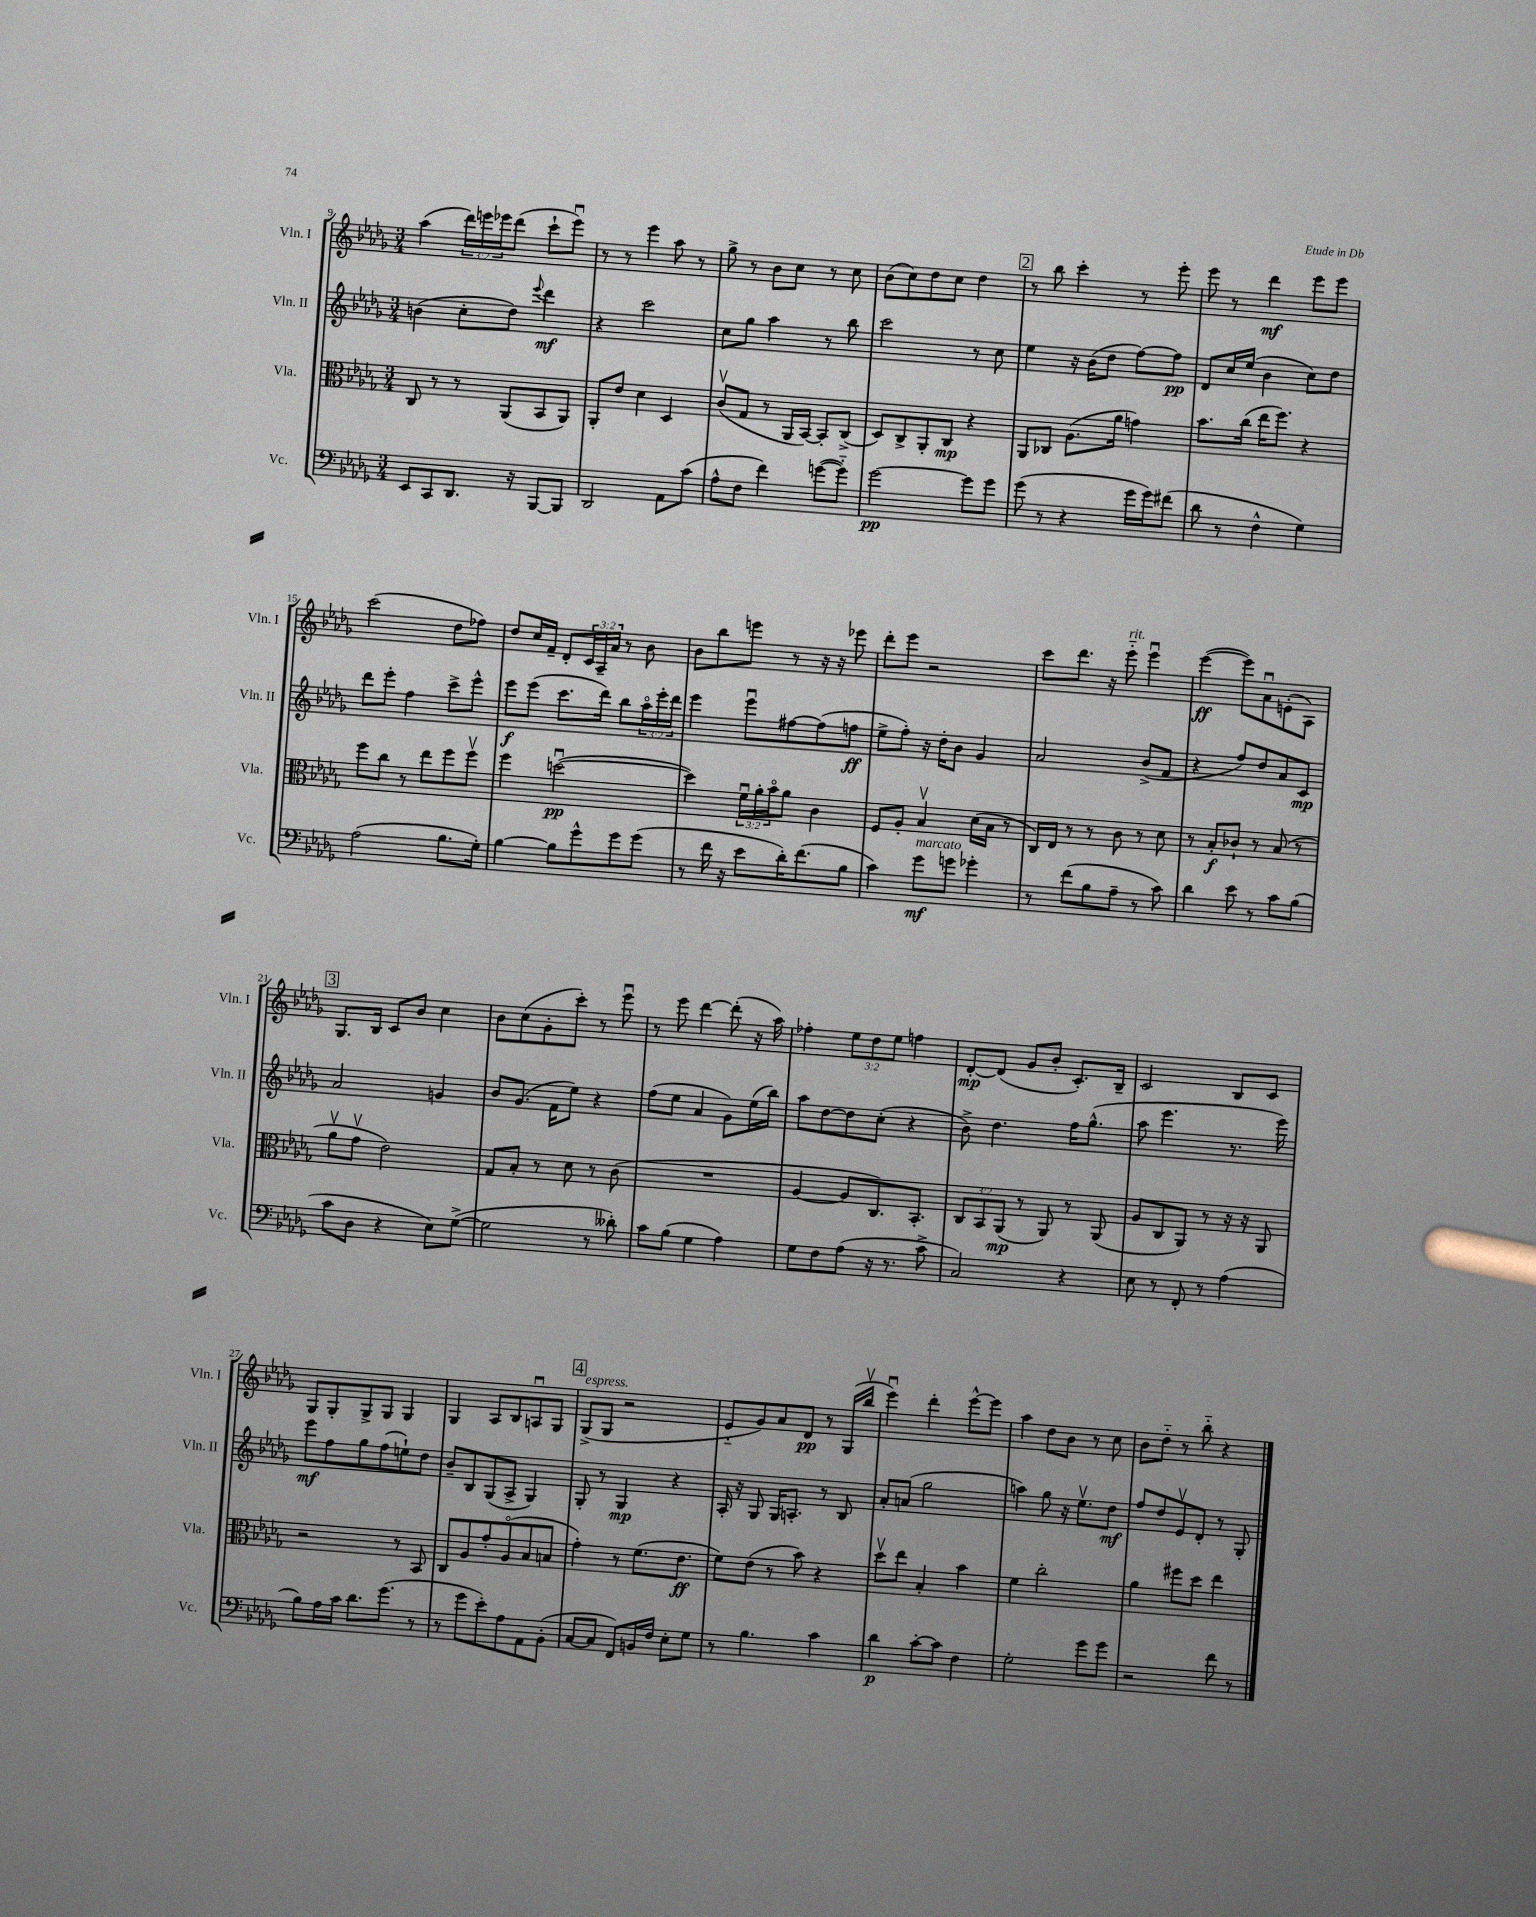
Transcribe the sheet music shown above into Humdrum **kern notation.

**kern	**kern	**kern	**kern
*staff4	*staff3	*staff2	*staff1
*clefF4	*clefC3	*clefG2	*clefG2
*k[b-e-a-d-g-]	*k[b-e-a-d-g-]	*k[b-e-a-d-g-]	*k[b-e-a-d-g-]
*M3/4	*M3/4	*M3/4	*M3/4
8EE-	8C	(4b	(4aa-
8CC	8r	.	.
8.DD-	8r	8cc'	24ddd-)
.	.	.	24eee
.	.	.	24eee-
.	(8AA-	8dd-)	(8ddd-
16r	.	.	.
.	.	8qqeee-	.
[8BBB-	8BB-	4ddd-	8ccc`
8BBB-]	8AA-)	.	8eee-u)
=	=	=	=
2DD-	8AA-'	4r	8r
.	8e-	.	8r
.	4d-	2ccc	4eee-
8AA-	4D-	.	8aa-
(8c	.	.	8r
=	=	=	=
8A-^^	(8cv	8cc	8gg-^
8F	8G-	8gg-	8r
4f)	8r	4aa-	8b-
.	16AA-	.	8cc
.	[16BB-)	.	.
([8g	8BB-']	8r	8r
8g'~])	(8C^	8bb-	8cc
=	=	=	=
[2g-	8D-)	2ccc	(8b-
.	8C^	.	8cc)
.	8AA-'	.	8dd-
.	8C	.	8cc
8g-]	4r	8r	4dd-
8g-	.	8cc	.
=	=	=	=
(8g-	8AA-	4ee-	8r
8r	8C-	.	8bb-
4r	(8.A-	16r	4ccc'
.	.	(16b-	.
.	.	8dd-	.
.	16a-	.	.
16g-	4g)	[8ff)	8r
16g-)	.	.	.
(8f#	.	8ff]	8eee-'
=	=	=	=
8d-	8.b-	8d-	8eee-
8r	.	16cc	8r
.	(16cc	(16ee-	.
4F^^	16ee-	4b-	4ddd-
.	8.ff)	.	.
4G-)	4r	8cc)	8eee-
.	.	8dd-	8eee-
=	=	=	=
(2A-	8ff	8ddd-	(2ccc
.	8cc	8eee-'	.
.	8r	4ff	.
.	8ee-	.	.
8.B-	8ff	8ccc^	8dd-
.	8ffv	8eee-^^	8ff-)
16G-')	.	.	.
=	=	=	=
[4B-	4ff	8eee-	8dd-
.	.	(8eee-	16cc
.	.	.	16f~
8B-]	([2ddu	8.ccc	8d-'
8g-^^	.	.	24c
.	.	.	24A-~
.	.	16ddd-)	.
.	.	.	24a-
8g-	.	8bb-	8r
(8g-	.	24aa-o	8b-
.	.	24eee-'	.
.	.	24ddd-	.
=	=	=	=
8r	4dd])	4eee-	8b-
16f	.	.	8bb-
16r	.	.	.
8e-	24fu	8eee-u	8eee
.	24a-'	.	.
.	24b-o	.	.
16d-')	8a-	[8ff#	8r
(8.f	.	.	.
.	4c	(8ff#]	16r
.	.	.	16r
8B-	.	8ff	8eee-
=	=	=	=
4c)	8F	8ee-^	8ddd-'
.	8A-'	8ff')	8eee-
8g-	4B-v	16r	2r
.	.	16dd-'	.
8g	.	8b-	.
4g-'	(16d-	4g-	.
.	16B-	.	.
.	8r	.	.
=	=	=	=
8r	16C)	2a-	8ccc
.	16E-	.	.
(8f	8r	.	8.ddd-
8B-	8r	.	.
.	.	.	16r
8A-~	8c	.	8eee-'~
8r	8r	(8b-^	4eee-u
8c)	8d-	8f	.
=	=	=	=
4d-	8r	4r	([4eee-
.	8B-'	.	.
8e-	8c-`	8ff)	8eee-])
8r	8r	8dd-	8a-u
8c	(8B-	8a-	(8e'
(8B-	8r	8c	8A-)
=	=	=	=
8c	8a-v	2a-	8.G-
8D-	8g-v	.	.
.	.	.	16B-
4r	2e-)	.	8c
.	.	.	8b-
8E-)	.	4g	4cc
([8G-^	.	.	.
=	=	=	=
2G-]	8G-	8b-	8b-
.	8B-'	(8.g-	(8cc
.	8r	.	8g-'
.	.	16f	.
.	8d-	8ee-)	8ccc')
8r	8r	4r	8r
8d--')	(8c	.	8eee-u
=	=	=	=
8c	2.r	(8ff	8r
(8B-	.	8ee-	8eee-
4G-	.	4a-	[4ddd-
4A-)	.	8g-)	(8ddd-']
.	.	(16ee-	16r
.	.	16bb-)	16aa-)
=	=	=	=
8G-	[4A-	8aa-	4ff-'
8F	.	[8dd-	.
(8A-	8A-]	8dd-]	12ee-
.	.	.	12dd-
16r	8.C)	(8cc'	.
.	.	.	12ee-
8.r	.	.	.
.	.	4r	4ff
.	8.BB-'	.	.
8c^	.	.	.
=	=	=	=
2C)	12C	8b-^)	[8d-'
.	12BB-	.	.
.	.	4.dd-	(8d-]
.	(12AA-	.	.
.	8r	.	8g-
.	8AA-)	.	8b-'
4r	8r	16ff	8.c')
.	.	(8.gg-^^	.
.	(8AA-	.	.
.	.	.	16B-~
=	=	=	=
8E-	8A-	8aa-	2c
8r	8C	4.eee-	.
8FF'	8AA-)	.	.
8r	8r	.	.
(4A-	16r	8.r	8B-
.	16r	.	.
.	8AA-	.	8c
.	.	16eee-)	.
=	=	=	=
8B-)	2r	8eee-	8G-
16A-	.	8ff	8G-'
16c	.	.	.
8.d-	.	8gg-	8G-^
.	.	(8ff	8G-
(8.g-	.	.	.
.	8r	8ee`)	4G-
8r	8BB-	8dd-	.
=	=	=	=
8r	8C	8b-~	4G-
8g-	8A-	8B-	.
8e-')	8g-'	(8G-	8A-
8A-	(8A-o	8A-^	8B-
8AA-	8B-	4G-)	8Au
(8BB-'	8B	.	8G-
=	=	=	=
[8C	4g-')	8G-'	(8G-^
8C]	.	8r	8G-
8FF)	8r	4G-	2r
16BB	(8.f	.	.
16F	.	.	.
8E-'	.	4r	.
.	8.e-	.	.
8G-	.	.	.
=	=	=	=
8r	8f)	16A-'	8e-'~
.	.	16r	.
4.B-	(8e-	8G-	8g-)
.	8r	16G-	8a-
.	.	8.A'	.
.	8b-)	.	8d-
4c	4r	8r	8r
.	.	8B-	(16G-
.	.	.	16bb-v
=	=	=	=
4d-	8dd-v	8a-'	4eee-u)
.	8ee-	(8a	.
[8c'	4B-'	2gg-	4ddd-'
8c]	.	.	.
4F	4b-	.	[8eee-^^
.	.	.	8eee-]
=	=	=	=
2G-'	4f	4aa)	4aa-
.	2cc'	8gg-	8dd-
.	.	16r	8b-
.	.	8.ee-v	.
8g-	.	.	8r
8g-	.	8dd-	8cc
=	=	=	=
2r	4a-	8ff	8b-
.	.	8dd-	8dd-'~
.	8ff#	8e-v	8r
.	8dd-	8d-'	8bb-'~
8f	4ee-	8r	4r
8r	.	8G-'	.
==	==	==	==
*-	*-	*-	*-
